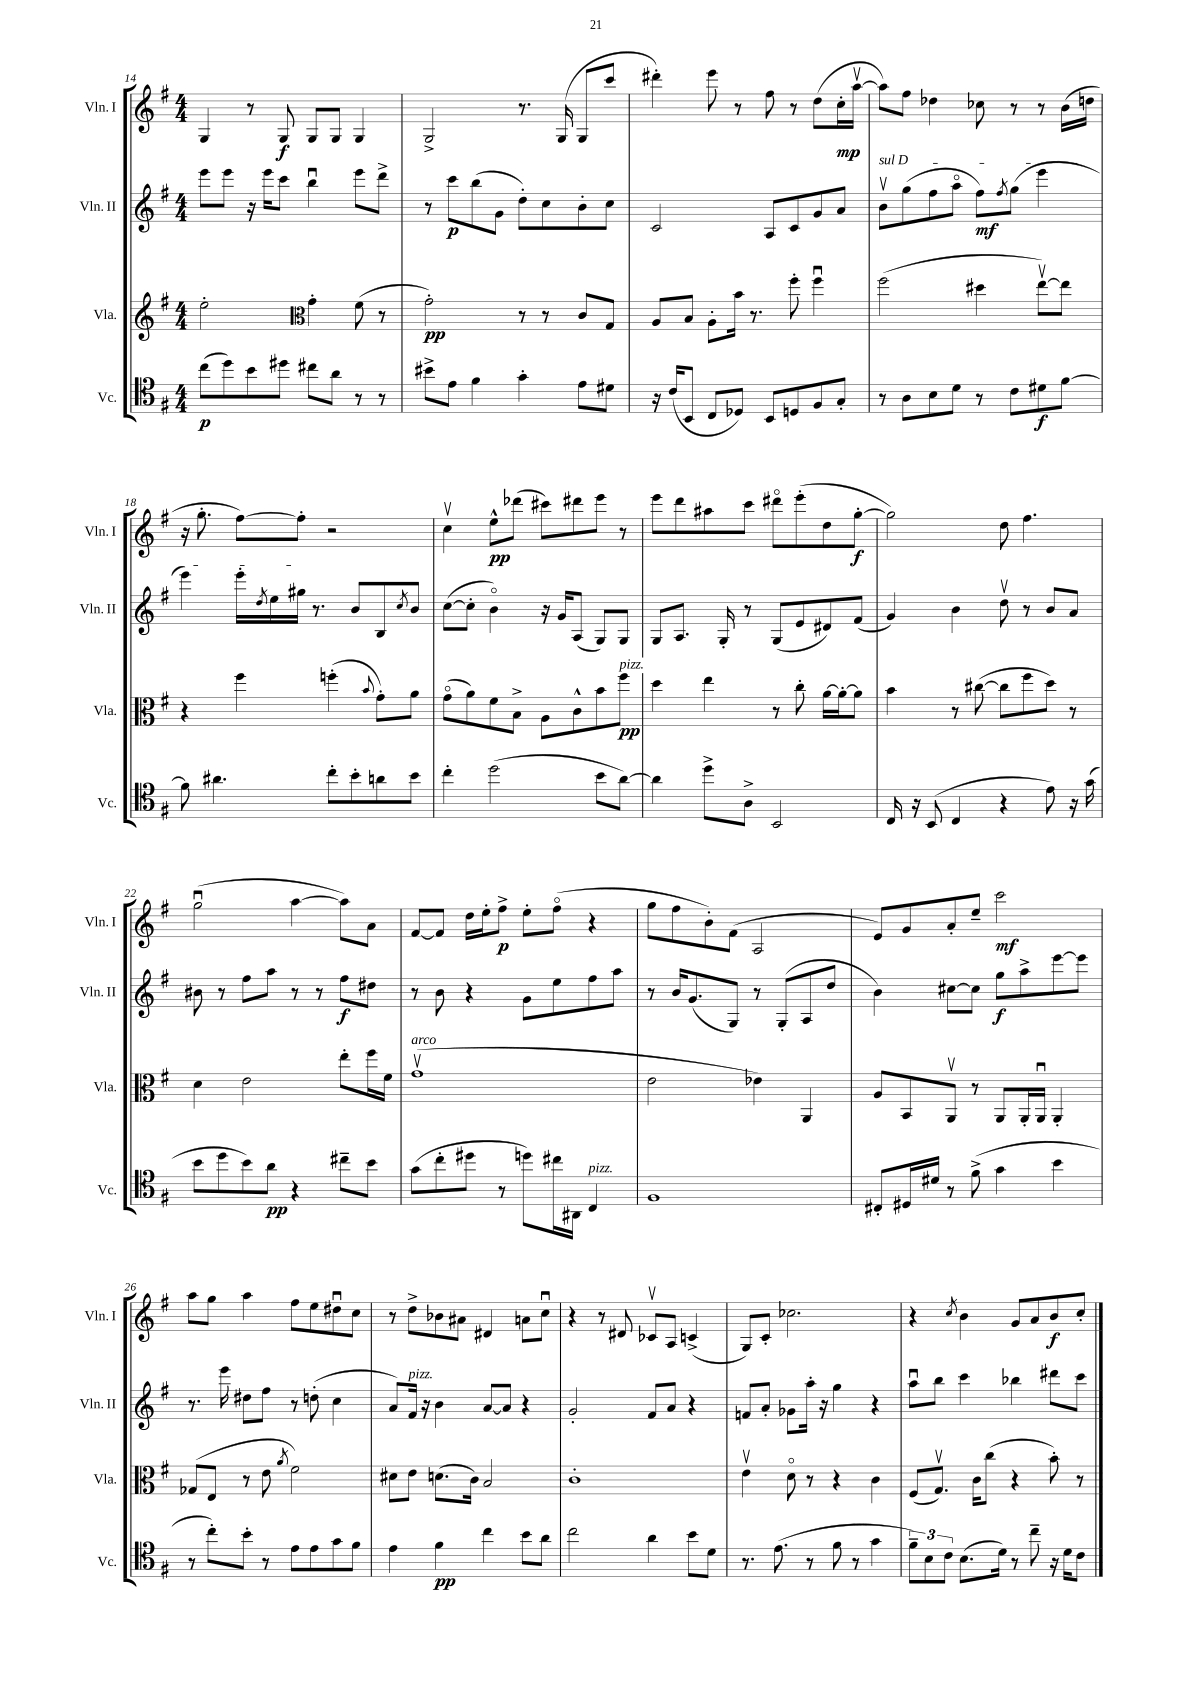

**kern	**kern	**kern	**kern
*staff4	*staff3	*staff2	*staff1
*clefC4	*clefG2	*clefG2	*clefG2
*k[f#]	*k[f#]	*k[f#]	*k[f#]
*M4/4	*M4/4	*M4/4	*M4/4
(8cc	2ee'	8eee	4G
8dd)	.	8eee	.
8b	.	16r	8r
.	.	16eee	.
8dd#	.	8ccc	8G
*	*clefC3	*	*
8cc#	4g'	4bbu	8G
8a	.	.	8G
8r	(8f#	8eee	4G
8r	8r	8ddd^	.
=	=	=	=
8b#^	2g')	8r	2G^
8e	.	8ccc	.
4f#	.	(8bb	.
.	.	8g	.
4g'	8r	8dd')	8.r
.	8r	8cc	.
.	.	.	(16G
8e	8c	8b'	8G
8d#	8G	8cc	8ccc
=	=	=	=
16r	8A	2c	4ddd#')
(16c	.	.	.
8BB	8B	.	.
8C	8A'	.	8eee
8D-)	16b	.	8r
.	8.r	.	.
8BB	.	8A	8ff#
8D	8ff#'	8c	8r
8F#	4ff#u	8g	(8dd
8G'	.	8a	16cc'
.	.	.	[16aav
=	=	=	=
8r	(2ff#	8bv	8aa])
8A	.	(8gg	8ff#
8B	.	8ff#	4dd-
8d	.	8aao	.
8r	4dd#	8ff#)	8cc-
.	.	8qff#	.
8c	.	(8gg	8r
8d#	[8eev)	4eee	8r
[8f#	8ee]	.	(16b
.	.	.	16dd
=	=	=	=
8f#]	4r	4eee)	16r
.	.	.	8.gg'
4.a#	.	.	.
.	4ff#	16eee'	[8ff#)
.	.	8qdd	.
.	.	16ee	.
.	.	16gg#	8ff#']
.	.	8.r	.
8cc'	(4ff'	.	2r
8b'	.	8b	.
.	8qqb	.	.
8a	8g')	8B	.
.	.	8qcc	.
8b	8a	8b	.
=	=	=	=
4cc'	(8go	([8cc	4ccv
.	8a)	8cc']	.
(2dd	8f#	4bo)	8ee^^
.	8B^	.	(8ddd-
.	8A	16r	8ccc#)
.	.	16g	.
.	8c^^	(8A	8ddd#
8b	8b	8G)	8eee
[8a)	8ff#	8G	8r
=	=	=	=
4a]	4dd	8G	8eee
.	.	8.A	8ddd
8dd^	4ee	.	8aa#
.	.	16G'	.
8A^	.	8r	8ccc
2BB	8r	(8G	8ddd#o
.	8cc'	8e	(8eee'
.	[16a	8d#)	8dd
.	16a'_	.	.
.	8a]	(8f#	[8gg'
=	=	=	=
16C	4b	4g)	2gg])
16r	.	.	.
(8BB	.	.	.
4C	8r	4b	.
.	([8cc#	.	.
4r	8cc#]	8ddv	8dd
.	8ff#	8r	4.ff#
8e)	8dd)	8b	.
16r	8r	8a	.
(16g	.	.	.
=	=	=	=
8b	4d	8b#	(2ggu
8dd	.	8r	.
8b)	2e	8ff#	.
8a	.	8aa	.
4r	.	8r	[4aa
.	.	8r	.
8cc#~	8ee'	8ff#	8aa])
8b	16ff#	8dd#	8a
.	16f#	.	.
=	=	=	=
(8g	(1gv	8r	[8f#
8cc'	.	8b	8f#]
8dd#	.	4r	16dd
.	.	.	16ee'
8r	.	.	8ff#^
8dd)	.	8g	8ee'
16cc#	.	8ee	(8ff#o
16AA#	.	.	.
4C	.	8ff#	4r
.	.	8aa	.
=	=	=	=
1F#	2e	8r	8gg
.	.	16b	8ff#
.	.	(8.g	.
.	.	.	8b')
.	.	8G)	(8f#
.	4e-)	8r	2A
.	.	(8G'	.
.	4AA	8A	.
.	.	8dd	.
=	=	=	=
8C#'	8A	4b)	8e)
16D#	8BB	.	8g
16d#	.	.	.
8r	8AAv	[8cc#	8a'
(8f#^	8r	8cc#]	8ee~
4g	8AA	8gg	2ccc
.	16AA'	8aa^	.
.	16AAu	.	.
4b	4AA'	[8eee	.
.	.	8eee]	.
=	=	=	=
8r	(8G-	8.r	8aa
8cc')	8E	.	8gg
.	.	16eee	.
8b'	8r	8dd#	4aa
8r	8e	8ff#	.
.	8qa	.	.
8e	2f#)	8r	8ff#
8e	.	(8dd'	8ee
8g	.	4cc	8dd#u
8f#	.	.	8cc
=	=	=	=
4e	8d#	8a)	8r
.	8e	16f#	8dd^
.	.	16r	.
4f#	(8.d	4b	8b-
.	.	.	8a#
.	16c)	.	.
4cc	2B	[8a	4d#
.	.	8a]	.
8b	.	4r	8a
8a	.	.	8ccu
=	=	=	=
2cc	1c'	2g'	4r
.	.	.	8r
.	.	.	8d#
4a	.	8f#	8c-v
.	.	8a	8A
8b	.	4r	(4c^
8d	.	.	.
=	=	=	=
8.r	4ev	8f	8G)
.	.	8a'	8c'
(8.e	.	.	.
.	8do	8g-	2.cc-
8r	8r	16aa'	.
.	.	16r	.
8f#	4r	4gg	.
8r	.	.	.
4g	4c	4r	.
=	=	=	=
12f#~)	(8F#	8aau	4r
12B	.	.	.
.	8.Gv)	8bb	.
12c	.	.	.
.	.	.	8qcc
(8.B	.	4ccc	4b
.	16c	.	.
.	(8cc	.	.
16d)	.	.	.
8r	4r	4bb-	8g
8cc~	.	.	8a
16r	8b')	8ddd#	8b
16d	.	.	.
8c	8r	8ccc	8cc'
==	==	==	==
*-	*-	*-	*-
